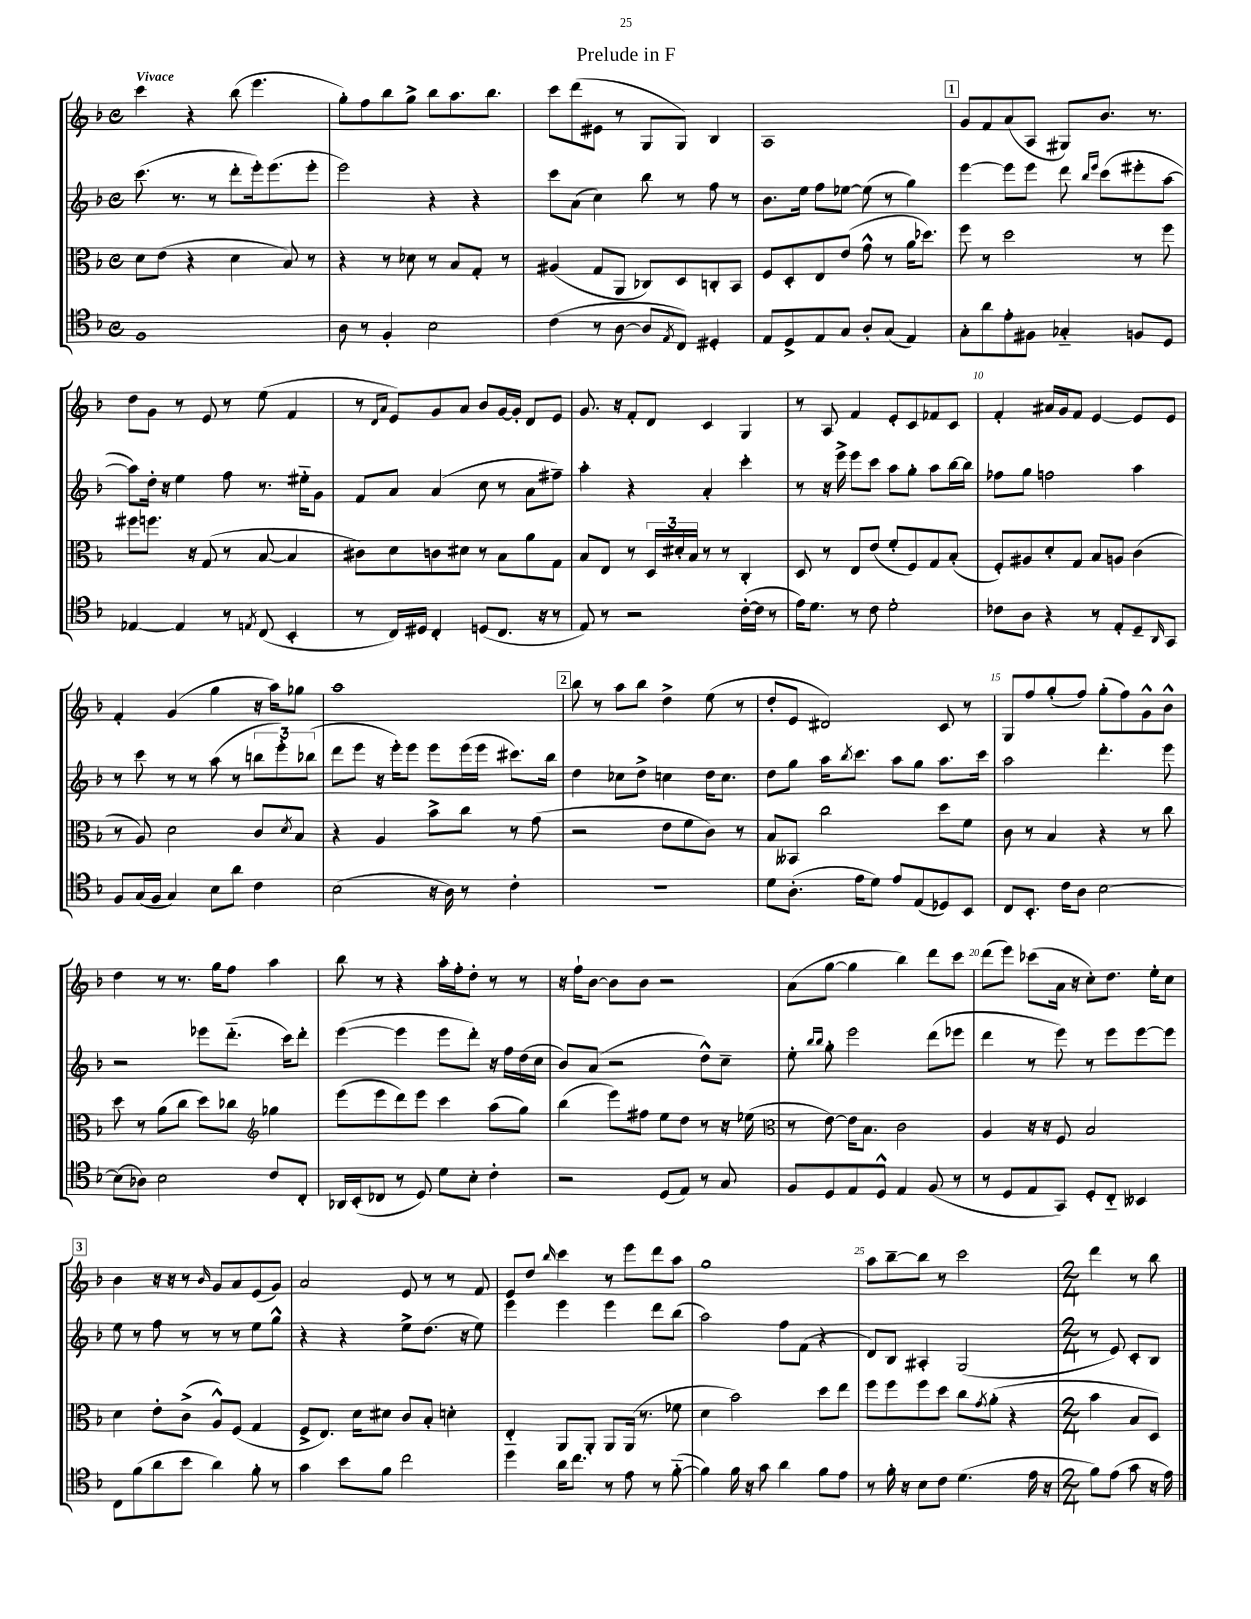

**kern	**kern	**kern	**kern
*part4	*part3	*part2	*part1
*staff4	*staff3	*staff2	*staff1
*clefC4	*clefC3	*clefG2	*clefG2
*k[b-]	*k[b-]	*k[b-]	*k[b-]
*M4/4	*M4/4	*M4/4	*M4/4
*met(c)	*met(c)	*met(c)	*met(c)
=1	=1	=1	=1
!	!	!	!LO:TX:a:B:t=Vivace
1F	8d\L	(8.ccc\	4ccc\
.	(8e\J	.	.
.	.	8.r	.
.	4r	.	4r
.	.	8r	.
.	4d\	8ddd'\L	(8bb-\
.	.	16eee'\k)	4.eee\
.	.	(8.eee\	.
.	8B-/)	.	.
.	8r	8eee'\J	.
=2	=2	=2	=2
8A\	4r	2eee\)	8gg'\L)
8r	.	.	8ff\
4F'/	8r	.	8bb-\
.	8d-X\	.	8gg^\J
2B-\	8r	4r	8bb-\L
.	8B-/L	.	8.aa\
.	8G'/J	4r	.
.	.	.	8.bb-\J
.	8r	.	.
=3	=3	=3	=3
(4c\	(4A#X/	8ccc\L	8ccc\L
.	.	(8a\J	(8ddd\
8r	8G/L	4cc\)	8e#X\J
[8A\	8AA/J	.	8r
8A/L]	8C-X/L)	8bb-\	8G/L
8qE/	.	.	.
8C/J)	8D/	8r	8G/J)
4D#X'/	8Cn'/	8ff\	4B-/
.	8BB-/J	8r	.
=4	=4	=4	=4
8E/L	8F/L	8.b-\L	1A
8D^/	8D'/	.	.
.	.	16ee\Jk	.
8E/	8E/	8ff\L	.
8G/J	(8e/J	[8ee-X\J	.
8A'/L	8g^^\	(8ee-\]	.
(8G/J	8r	8r	.
4E/)	16a\KL	4gg\)	.
.	8.dd-X\J)	.	.
!!LO:REH:place=s1:t=1
=5	=5	=5	=5
8G'\L	8ff\	[4eee\	8g/L
8a\	8r	.	8f/
8e'\	2dd\	8eee\L]	(8a/
8F#X\J	.	8eee\J	8A/J
4G-X/	.	8ddd\	8G#X/L)
.	.	16qqbb-/LL	.
.	.	16qqeee/JJ	.
.	.	(8ccc\L	8.b-/J
8Fn/L	8r	8eee#X'\	.
.	.	.	8.r
8D/J	8ff\	[8aa\J	.
!!LO:LB:g=z
=6	=6	=6	=6
[4E-X/	8ff#X\L	8aa\L])	8dd\L
.	8.ffn\J	16dd'\Jk	8g\J
.	.	16r	.
4E-/]	.	4ee\	8r
.	16r	.	.
.	(8G/	.	8e/
8r	8r	8ff\	8r
8qEn/	.	.	.
(8C/	[8B-/	8.r	(8ee\
4BB-'/	4B-/]	.	4f/
.	.	16ee#X\KL	.
.	.	8g\J	.
=7	=7	=7	=7
8r	8c#X\L)	8f/L	8r
.	.	.	16qqd/LL
.	.	.	16qqa/JJ
16C/LL)	8d\	8a/J	8e/L)
16D#X/JJ	.	.	.
4C'/	8cn\	(4a/	8g/
.	8d#X\J	.	8a/J
(8Dn/L	8r	8cc\	8b-/L
8.C/J	8B-\L	8r	[16g/L
.	.	.	16g'/JJ]
.	8a\	8a\L	8d/L
16r	.	.	.
8r	8G\J	8ff#X~\J)	8e/J
=8	=8	=8	=8
8E/)	8B-/L	4aa'\	8.g/
8r	8E/J	.	.
.	.	.	16r
2r	8r	4r	8f'/L
.	24D/LL	.	8d/J
.	24d#X'/	.	.
.	24B-/JJ	.	.
.	8r	4a'/	4c/
.	8r	.	.
([16c'\LL	4C'/	4ccc'\	4G/
16c\JJ]	.	.	.
8r	.	.	.
=9	=9	=9	=9
16e\KL)	8D/	8r	8r
8.d\J	.	.	.
.	8r	16r	8A/
.	.	16eee^\	.
8r	8E/L	8eee\L	4f/
8c\	(8e/J	8ccc\J	.
2d'\	8f'/L	8aa\L	8e'/L
.	8F/)	8gg'\J	8c/
.	8G/	8aa\L	8f-X/
.	(8B-'/J	[16bb-\L	8c/J
.	.	16bb-\JJ]	.
=10	=10	=10	=10
8c-X\L	8F'/L)	8ff-X\L	4f'/
8A\J	8A#X/	8gg\J	.
4r	8d'/	2ffn\	16a#X/LL
.	.	.	16g/J
.	8G/J	.	8f/J
8r	8B-/L	.	[4e/
8E'/L	8An/J	.	.
8D~/	(4c\	4aa\	8e/L]
16qqAA/	.	.	.
8GG/J	.	.	8e/J
!!LO:LB:g=z
=11	=11	=11	=11
8F/L	8r	8r	4f'/
(16G/L	8A/)	8ccc\	.
16F/JJ	.	.	.
4G/)	2d\	8r	(4g/
.	.	8r	.
8B-\L	.	(8aa\	4gg\
8a\J	.	8r	.
4c\	8c/L	12bbn\L	16r
.	.	.	16aa\KL)
.	.	12eee'\)	.
.	8qd/	.	.
.	8B-/J	.	8gg-X\J
.	.	(12bb-X\J	.
=12	=12	=12	=12
(2B-\	4r	8ddd\L	1aa
.	.	8eee\J	.
.	4A/	16r	.
.	.	16eee'\KL)	.
.	.	8eee\J	.
16r	8b-^\L	8eee\L	.
16A\)	.	.	.
8r	8cc\J	(16eee\L	.
.	.	16eee\JJ	.
4c'\	8r	8.ccc#X\L)	.
.	(8g\	.	.
.	.	16bb-\Jk	.
!!LO:REH:place=s1:t=2
=13	=13	=13	=13
1r	2r	4dd\	8bb-\
.	.	.	8r
.	.	8cc-X\L	8aa\L
.	.	8dd^\J	8bb-\J
.	8e\L	4ccn\	4dd^\
.	8f\	.	.
.	8c\J)	16dd\KL	(8ee\
.	.	8.cc\J	.
.	8r	.	8r
=14	=14	=14	=14
8d\L	8B-/L	8dd\L	8dd'/L
(8.A'\J	8BB--X/J	8gg\J	8e/J
.	2cc\	16aa\KL	2d#X/)
.	.	8qbb-/	.
16e\KL	.	8.ccc\J	.
8d\J)	.	.	.
8e/L	.	8aa\L	.
(8E/	.	8gg\J	.
8D-X/)	8dd\L	8.aa\L	8c/
8BB-/J	8f\J	.	8r
.	.	16ccc\Jk	.
=15	=15	=15	=15
8C/L	8c\	2aa\	8G/L
8.BB-'/J	8r	.	8ff/
.	4B-/	.	(8gg'/
16c\KL	.	.	.
8A\J	.	.	8ff/J)
[2B-\	4r	4.ddd'\	(8gg'\L
.	.	.	8ff\)
.	8r	.	8g^^\
.	8cc\	8eee\	8b-^^\J
!!LO:LB:g=z
=16	=16	=16	=16
(8B-\L]	8dd\	2r	4dd\
8A-X\J)	8r	.	.
2B-\	(8a\L	.	8r
.	8cc\J	.	8.r
.	8dd\L)	8eee-X\L	.
.	.	.	16gg\KL
.	8cc-X\J	(8.ddd\J	8ff\J
*	*clefG2	*	*
8c/L	4gg-X\	.	4aa\
.	.	16ccc\KL)	.
8C'/J	.	8ddd'\J	.
=17	=17	=17	=17
16AA-X/LL	(8eee\L	([4eee\	8bb-\
(16BB-'/J	.	.	.
8C-X/J	8eee\	.	8r
8r	8ddd\)	4eee\]	4r
8D/)	8eee\J	.	.
8d\L	4ccc\	8eee\L	16aa'\LL
.	.	.	16ff'\J
8B-'\J	.	8ddd'\J)	8dd'\J
4c'\	(8aa\L	16r	8r
.	.	16ff\LL	.
.	8gg\J)	(16dd\	8r
.	.	16cc\JJ	.
=18	=18	=18	=18
2r	(4bb-\	8b-/L)	16r
.	.	.	16ff`\KL
.	.	(8a/J	[8b-\J
.	8eee\L)	2r	8b-\L]
.	8ff#X\J	.	8b-\J
(8D/L	8ee\L	.	2r
8E/J)	8dd\J	.	.
8r	8r	8dd^^\L)	.
8G/	16r	8cc~\J	.
.	(16ee-X\	.	.
=19	=19	=19	=19
*	*clefC3	*	*
8F/L	8r	8ee'\	(8a\L
.	.	16qqbb-/LL	.
.	.	16qqbb-/JJ	.
8D/	[8e\)	8gg'\	[8gg\J
8E/	16e\KL]	2eee\	4gg\]
.	8.B-\J	.	.
8D^^/J	.	.	.
4E/	2c\	.	4bb-\)
(8F/	.	(8ddd\L	8ddd\L
8r	.	8eee-X\J	8ccc\J
=20	=20	=20	=20
8r	4A/	4ddd\	(8ddd\L
8D/L	.	.	8eee\J)
8E/	16r	8r	(8ccc-X\L
.	16r	.	.
8GG/J)	8F/	8eee\)	16a\Jk
.	.	.	16r
8D'/L	2B-/	8r	8cc'\L)
8C/J	.	8eee\L	8.dd\J
4BB--X/	.	[8eee\	.
.	.	.	16ee'\KL
.	.	8eee\J]	8cc\J
!!LO:LB:g=z
!!LO:REH:place=s1:t=3
=21	=21	=21	=21
8C\L	4d\	8ee\	4b-\
(8f\	.	8r	.
8a\	8e'\L	8ff\	16r
.	.	.	16r
8b-\J	(8c^\J	8r	8r
.	.	.	16qqb-/
4a\)	8A^^/L)	8r	8g/L
.	(8F/J	8r	8a/
8f'\	4G/	8ee\L	(8e/
8r	.	8gg^^\J	8g/J)
=22	=22	=22	=22
4g\	8F^/L	4r	2a/
.	8.E/J)	.	.
8b-\L	.	4r	.
.	16d\KL	.	.
8f\J	8d#X\J	.	.
2cc\	8c/L	8ee^\L	8e/
.	8B-'/J	(8.dd\J	8r
.	4dn'\	.	8r
.	.	16r	.
.	.	8ee\)	8f/
=23	=23	=23	=23
4dd\	4E/	4eee\	8e/L
.	.	.	8dd/J
.	.	.	16qqbb-/
16a\KL	8AA/L	4eee\	4ccc\
8.cc\J	.	.	.
.	8AA'/J	.	.
8r	8AA/L	4eee\	8r
8e\	(16AA/Jk	.	8eee\L
.	8.r	.	.
8r	.	8ddd\L	8ddd\
([8f\	8f-X\	(8bb-\J	8aa\J
=24	=24	=24	=24
4f\])	4d\	2aa\)	1gg
16f\	2b-\)	.	.
16r	.	.	.
8g\	.	.	.
4a\	.	8ff\L	.
.	.	(8f\J	.
8f\L	8dd\L	4r	.
8e\J	8ee\J	.	.
=25	=25	=25	=25
8r	8ff\L	8d/L)	8aa\L
16f'\	8ff\	8B-/J	[8bb-~\
16r	.	.	.
8B-\L	8ff\	4A#X'/	8bb-\J]
8c\J	8dd\J	.	8r
(4.d\	8cc\L	(2G/	2ccc\
.	8qg/	.	.
.	(8a'\J	.	.
.	4r	.	.
16e\	.	.	.
16r	.	.	.
=26	=26	=26	=26
*M2/4	*M2/4	*M2/4	*M2/4
8f\L)	4b-\	8r	4ddd\
(8e\J	.	8e/)	.
8g\	8B-/L	8c'/L	8r
16r	8D/J)	8B-/J	8bb-\
16e\)	.	.	.
==	==	==	==
*-	*-	*-	*-
